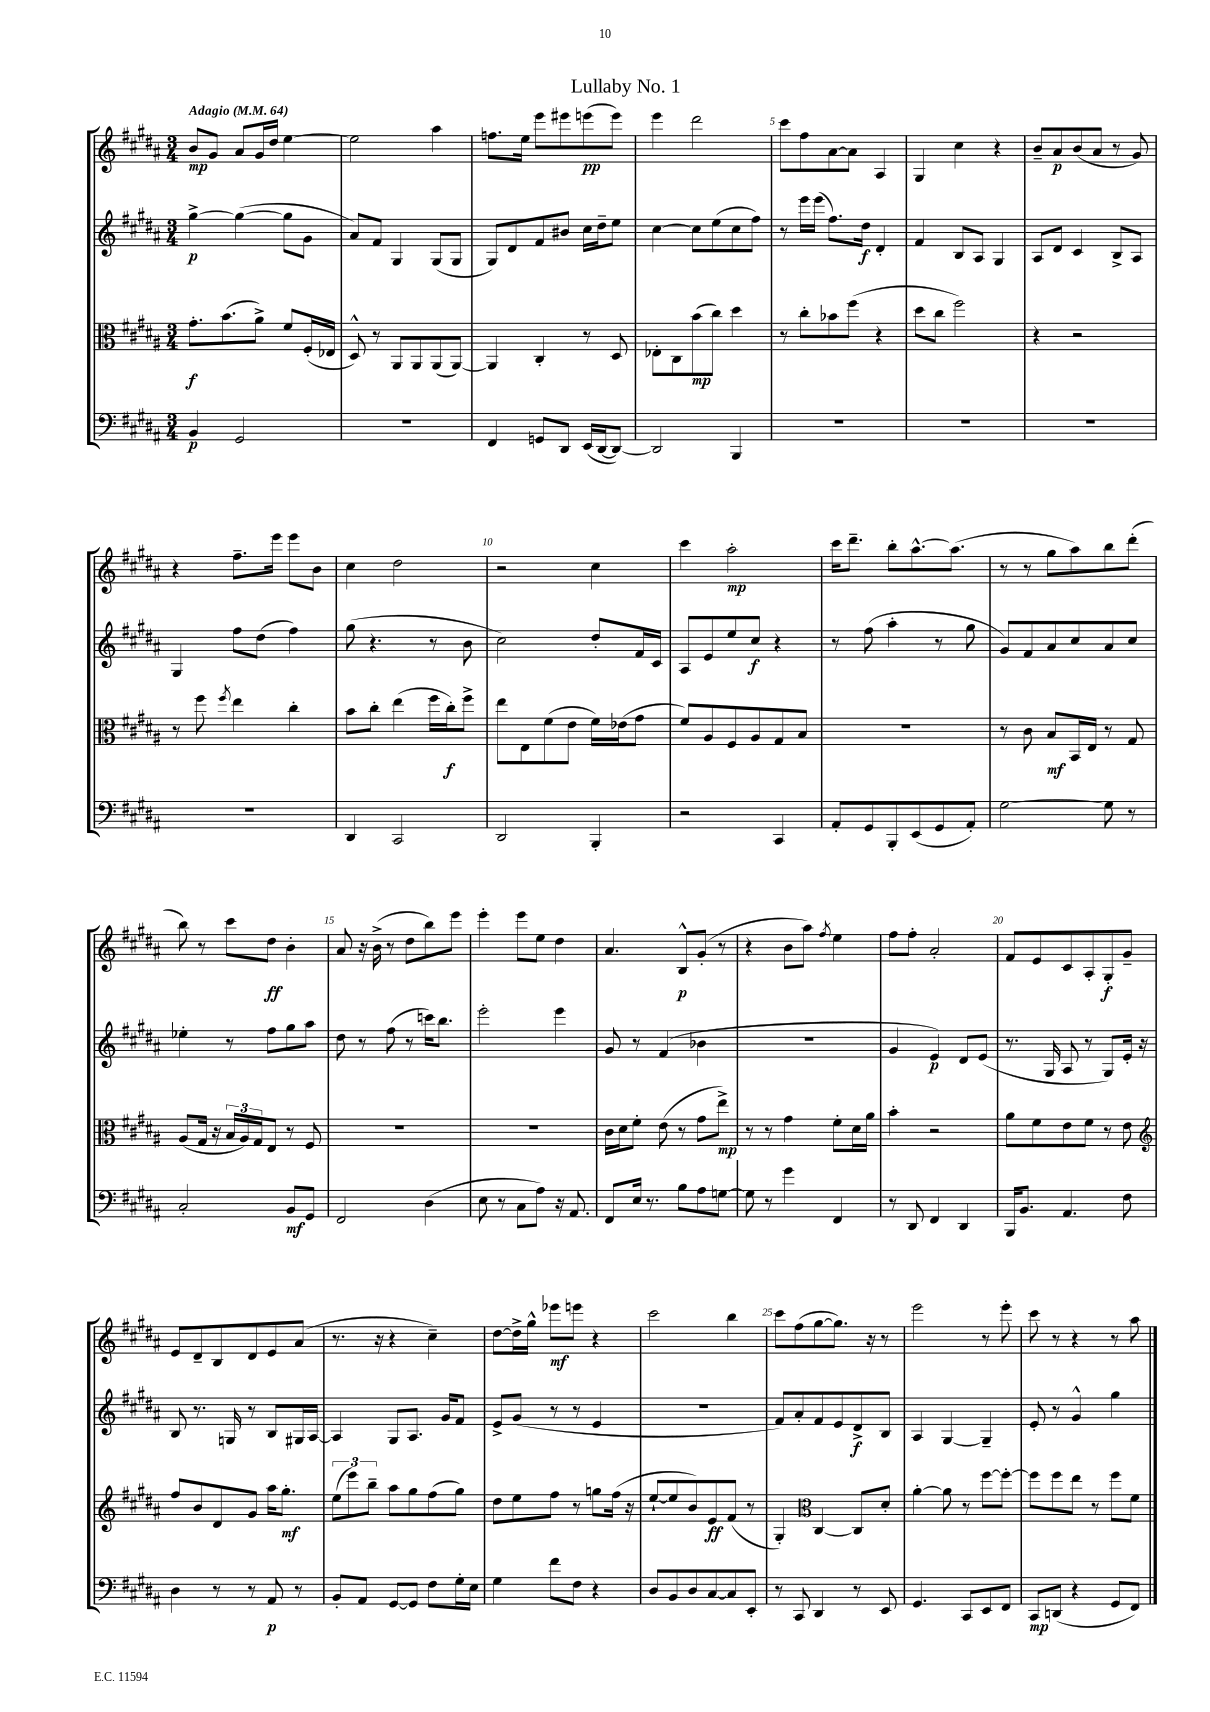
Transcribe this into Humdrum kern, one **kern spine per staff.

**kern	**kern	**kern	**kern
*staff4	*staff3	*staff2	*staff1
*clefF4	*clefC3	*clefG2	*clefG2
*k[f#c#g#d#a#]	*k[f#c#g#d#a#]	*k[f#c#g#d#a#]	*k[f#c#g#d#a#]
*M3/4	*M3/4	*M3/4	*M3/4
*MM64	*MM64	*MM64	*MM64
4BB	8.g#'	[4gg#^	8b
.	.	.	8g#
.	(8.b	.	.
2GG#	.	(4gg#_	8a#
.	8a#^)	.	16g#
.	.	.	16dd#
.	8f#	8gg#]	[4ee
.	(16F#'	8g#	.
.	16E-	.	.
=	=	=	=
2.r	8D#^^)	8a#)	2ee]
.	8r	8f#	.
.	8AA#	4G#	.
.	8AA#	.	.
.	(8AA#	(8G#	4aa#
.	[8AA#)	8G#	.
=	=	=	=
4FF#	4AA#]	8G#)	8.ff
.	.	8d#	.
.	.	.	16ee
8GG	4C#'	8f#	8eee
8DD#	.	8b#	8eee#
(16EE	8r	16cc#	(8eee
[16DD#	.	16dd#~	.
8DD#_)	8D#	8ee	8eee)
=	=	=	=
2DD#]	8E-'	[4cc#	4eee
.	8C#	.	.
.	(8b	8cc#]	2ddd#
.	8cc#)	(8ee	.
4BBB	4dd#	8cc#	.
.	.	8ff#)	.
=	=	=	=
2.r	8r	8r	8ccc#
.	8cc#'	16eee	8ff#
.	.	(16eee	.
.	8b-	8.ff#)	[8a#
.	(8ff#	.	8a#]
.	.	16dd#	.
.	4r	4d#'	4A#
=	=	=	=
2.r	8dd#	4f#	4G#
.	8cc#	.	.
.	2ff#)	8B	4cc#
.	.	8A#	.
.	.	4G#	4r
=	=	=	=
2.r	4r	8A#	8b~
.	.	8d#	8a#
.	2r	4c#	(8b
.	.	.	8a#
.	.	8B^	8r
.	.	8A#	8g#)
=	=	=	=
2.r	8r	4G#	4r
.	8ff#	.	.
.	8qff#	.	.
.	4ee	8ff#	8.ff#~
.	.	(8dd#	.
.	.	.	16eee
.	4cc#'	4ff#)	8eee
.	.	.	8b
=	=	=	=
4DD#	8b	(8gg#	4cc#
.	8cc#'	4.r	.
2CC#	(4ee	.	2dd#
.	16ff#	8r	.
.	16cc#')	.	.
.	8ff#^	8b	.
=	=	=	=
2DD#	8ee	2cc#)	2r
.	8E	.	.
.	(8f#	.	.
.	8e	.	.
4BBB'	16f#)	8dd#'	4cc#
.	(16e-	.	.
.	8g#	16f#	.
.	.	16c#	.
=	=	=	=
2r	8f#)	8A#	4ccc#
.	8A#	8e	.
.	8F#	8ee	2aa#'
.	8A#	8cc#	.
4CC#	8G#	4r	.
.	8B	.	.
=	=	=	=
8AA#'	2.r	8r	16ccc#
.	.	.	8.ddd#~
8GG#	.	(8ff#	.
8BBB'	.	4aa#'	8bb'
(8EE	.	.	[8.aa#^^
8GG#	.	8r	.
.	.	.	(8.aa#]
8AA#')	.	8gg#	.
=	=	=	=
[2G#	8r	8g#)	8r
.	8c#	8f#	8r
.	8B	8a#	8gg#
.	16BB	8cc#	8aa#)
.	16E	.	.
8G#]	8r	8a#	8bb
8r	8G#	8cc#	(8ddd#'
=	=	=	=
2C#'	(8A#	4ee-'	8bb)
.	16G#	.	8r
.	16r	.	.
.	24B	8r	8ccc#
.	24A#)	.	.
.	24G#	.	.
.	8E	8ff#	8dd#
8BB	8r	8gg#	4b'
8GG#	8F#	8aa#	.
=	=	=	=
2FF#	2.r	8dd#	8a#
.	.	8r	16r
.	.	.	(16b^
.	.	(8ff#	8r
.	.	8r	8dd#
(4D#	.	16ccc)	8bb)
.	.	8.bb	.
.	.	.	8eee
=	=	=	=
8E	2.r	2eee'	4eee'
8r	.	.	.
8C#	.	.	8eee
8A#)	.	.	8ee
16r	.	4eee	4dd#
8.AA#	.	.	.
=	=	=	=
8FF#	16c#	8g#	4.a#
.	16d#	.	.
16E	8f#'	8r	.
8.r	.	.	.
.	(8e	(4f#	.
8B	8r	.	8B^^
8A#	8g#	4b-	(8g#'
[8G	8ee^)	.	8r
=	=	=	=
8G]	8r	2.r	4r
8r	8r	.	.
4g#	4g#	.	8b
.	.	.	8aa#)
.	.	.	8qff#
4FF#	8f#'	.	4ee
.	16d#	.	.
.	16a#	.	.
=	=	=	=
8r	4b'	4g#	8ff#
8DD#	.	.	8ff#'
4FF#	2r	4e)	2a#'
4DD#	.	8d#	.
.	.	(8e	.
=	=	=	=
16BBB	8a#	8.r	8f#
8.BB	.	.	.
.	8f#	.	8e
.	.	16G#	.
4.AA#	8e	8A#	8c#
.	8f#	8r	8A#'
.	8r	8G#)	8G#'
8F#	8e	16e'	8g#~
.	.	16r	.
=	=	=	=
*	*clefG2	*	*
4D#	8ff#	8B	8e
.	8b	8.r	8d#~
8r	8d#	.	8B
.	.	16G	.
8r	8g#	8r	8d#
8AA#	16aa#	8B	8e
.	8.gg#'	.	.
8r	.	16G#	(8a#
.	.	[16A#	.
=	=	=	=
8BB'	(12ee	4A#]	8.r
.	12eee)	.	.
8AA#	.	.	.
.	12bb~	.	.
.	.	.	16r
[8GG#	8aa#	8G#	4r
8GG#]	8gg#	8.A#	.
8F#	(8ff#	.	4cc#~)
.	.	16g#	.
16G#'	8gg#)	8f#	.
16E	.	.	.
=	=	=	=
4G#	8dd#	8e^	[8dd#
.	8ee	(8g#	16dd#^]
.	.	.	16gg#^^
8f#	8ff#	8r	8eee-
8F#	8r	8r	8eee
4r	8gg	4e	4r
.	(16ff#	.	.
.	16r	.	.
=	=	=	=
8D#	[8ee`	2.r	2ccc#
8BB	8ee]	.	.
8D#	8b)	.	.
[8C#	8e	.	.
8C#]	(8f#	.	4bb
8EE'	8r	.	.
=	=	=	=
8r	4G#')	8f#)	8ccc#
8CC#	.	8a#'	(8ff#
*	*clefC3	*	*
4DD#	[4C#	8f#	[8gg#
.	.	8e	8.gg#])
8r	8C#]	8d#^	.
.	.	.	16r
8EE	8d#'	8B	8r
=	=	=	=
4.GG#	[4a#'	4A#	2eee
.	8a#]	[4G#	.
8CC#	8r	.	.
8EE	[8ff#	4G#~]	8r
8FF#	8ff#'_	.	8eee'
=	=	=	=
8CC#	8ff#]	8e'	8ccc#
(8DD	8ff#	8r	8r
4r	8ee	4g#^^	4r
.	8r	.	.
8GG#	8ff#	4gg#	8r
8FF#)	8f#	.	8aa#
==	==	==	==
*-	*-	*-	*-
